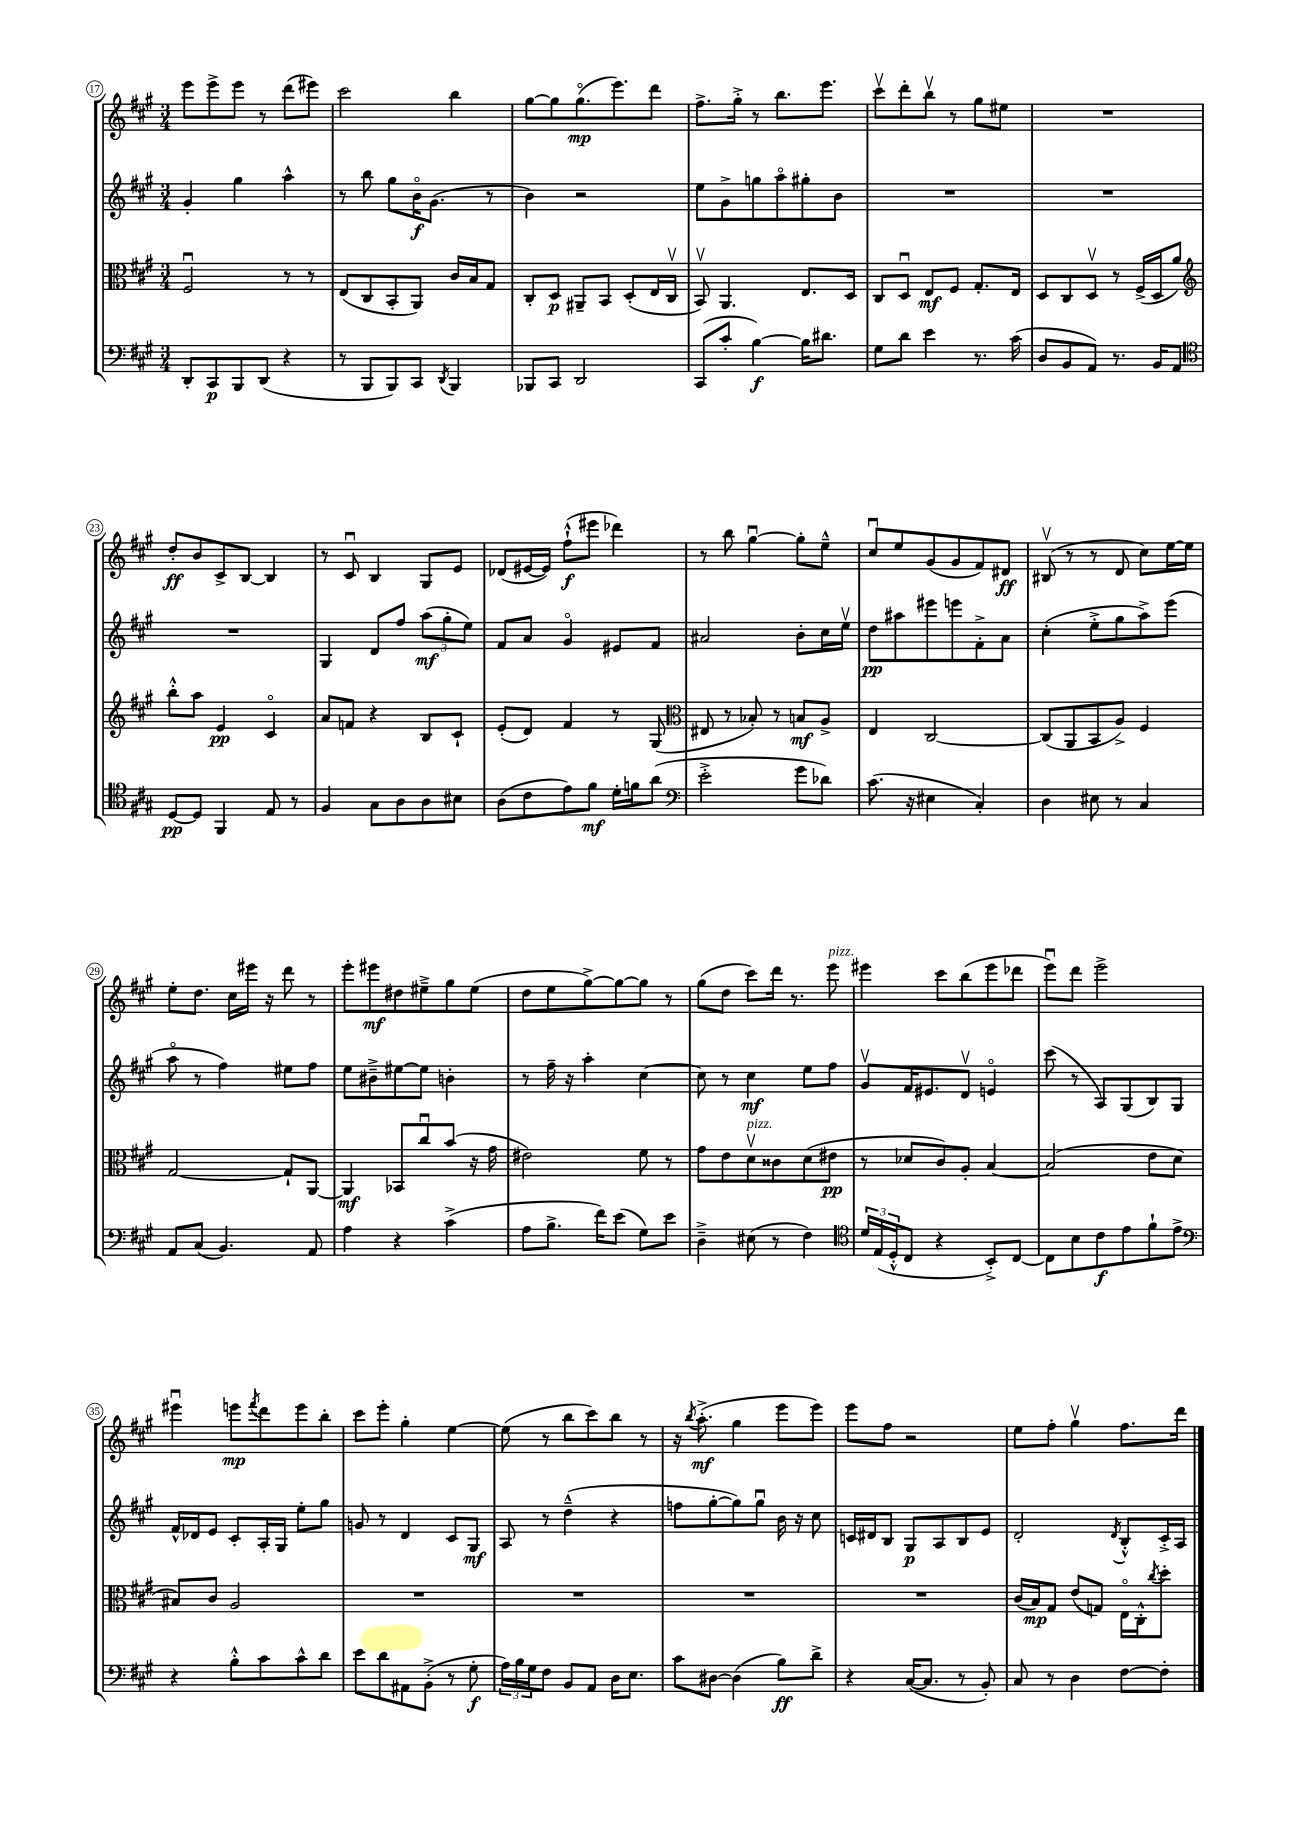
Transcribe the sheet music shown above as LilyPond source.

<<
\new StaffGroup <<
\new Staff = "s0" {
    \clef treble \key a \major \numericTimeSignature \time 3/4
    e'''8 e'''8-> e'''8 r8 d'''8( eis'''8) |
    cis'''2 b''4 |
    gis''8~ gis''8 gis''8.\flageolet\mp( e'''8.) d'''8 |
    fis''8.-> gis''16-.-> r8 b''8. e'''8. |
    cis'''8\upbow d'''8-. b''8\upbow r8 gis''8 eis''8 |
    R2. |
    d''8-.\ff b'8 cis'8-> b8~ b4 |
    r8 cis'8\downbow b4 gis8 e'8 |
    des'8( eis'16~ eis'16) fis''8-!-^\f( eis'''8 des'''4) |
    r8 b''8 gis''4~\downbow gis''8-. e''8---^ |
    cis''8\downbow e''8 gis'8( gis'8 fis'8) dis'8\ff |
    bis8\upbow( r8 r8 d'8 cis''8) e''16~ e''16 |
    e''8-. d''8. cis''16 eis'''16 r16 d'''8 r8 |
    e'''8-. eis'''8\mf dis''8 eis''8---> gis''8 eis''8( |
    d''8 e''8 gis''8~->) gis''8~ gis''8 r8 |
    gis''8( d''8 cis'''8) d'''16 r8. e'''8^\markup { \italic "pizz." } |
    eis'''4 cis'''8 b''8( eis'''8 des'''8 |
    e'''8\downbow) d'''8 e'''2-> |
    eis'''4\downbow e'''8\mp \acciaccatura { fis'''8 } d'''8 e'''8 b''8-. |
    cis'''8 e'''8-. gis''4-. e''4~ |
    e''8( r8 b''8 cis'''8) b''8 r8 |
    r16 \acciaccatura { b''8 } a''8.-.->\mf( gis''4 e'''8 e'''8) |
    e'''8 fis''8 r2 |
    e''8 fis''8-. gis''4\upbow fis''8. d'''16 \bar "|." |
}
\new Staff = "s1" {
    \clef treble \key a \major \numericTimeSignature \time 3/4
    gis'4-. gis''4 a''4-^ |
    r8 b''8 gis''8 b'16\flageolet\f gis'8.( r8 |
    b'4) r2 |
    e''8 gis'8-> g''8 a''8\flageolet gis''8-. b'8 |
    R2. |
    R2. |
    R2. |
    gis4 d'8 fis''8 \tuplet 3/2 { a''8\mf( gis''8-. e''8) } |
    fis'8 a'8 gis'4\flageolet eis'8 fis'8 |
    ais'2 b'8-. cis''16 e''16\upbow |
    d''8\pp ais''8 eis'''8 e'''8 fis'8-.-> a'8 |
    cis''4-.( e''8-.-> gis''8 a''8->) e'''8( |
    a''8\flageolet r8 fis''4) eis''8 fis''8 |
    e''8 bis'8---> eis''8~ eis''8 b'4-. |
    r8 fis''16-- r16 a''4-. cis''4~ |
    cis''8 r8 cis''4\mf e''8 fis''8 |
    gis'8\upbow fis'16 eis'8. d'8\upbow e'4\flageolet |
    cis'''8( r8 a8) gis8( b8) gis8 |
    fis'16-^ des'16 e'8 cis'8-. a16-. gis16 e''8-. gis''8 |
    g'8 r8 d'4 cis'8 gis8\mf |
    a8 r8 d''4---^( r4 |
    f''8 gis''8~-. gis''8) gis''8\downbow b'16 r16 cis''8 |
    c'16 dis'16 b8 gis8\p a8 b8 e'8 |
    d'2-. \acciaccatura { d'8 } b8-.-^ cis'16-.-> a16 \bar "|." |
}
\new Staff = "s2" {
    \clef alto \key a \major \numericTimeSignature \time 3/4
    fis2\downbow r8 r8 |
    e8( cis8 b,8-. a,8) cis'16 b16 gis8 |
    cis8-. d8\p ais,8-- b,8 d8-.( e16 cis16\upbow |
    b,8\upbow) a,4. e8. d16 |
    cis8 d8\downbow e8\mf fis8 gis8.-. e16 |
    d8 cis8 d8\upbow r8 fis16->( d16 a'8) |
    \clef treble b''8-.-^ a''8 e'4\pp cis'4\flageolet |
    a'8 f'8 r4 b8 cis'8-! |
    e'8-.( d'8) fis'4 r8 gis8( |
    \clef alto eis8 r8 bes8-.) r8 b8\mf a8-> |
    e4 cis2~ |
    cis8( a,8 b,8 a8->) fis4 |
    gis2~ gis8-! a,8~ |
    a,4\mf bes,8 cis''8\downbow b'8( r16 gis'16 |
    eis'2) fis'8 r8 |
    gis'8 e'8 d'8\upbow^\markup { \italic "pizz." } cisis'8 d'8( eis'8\pp |
    r8 des'8 cis'8) a8-. b4~ |
    b2( e'8 d'8 |
    bis8) cis'8 a2 |
    R2. |
    R2. |
    R2. |
    R2. |
    cis'16( b16\mp) gis8 e'8( g8) e16\flageolet cis16-.-^ \acciaccatura { cis''8 } d''8-. \bar "|." |
}
\new Staff = "s3" {
    \clef bass \key a \major \numericTimeSignature \time 3/4
    d,8-. cis,8\p b,,8 d,8( r4 |
    r8 b,,8 b,,8) cis,8 \acciaccatura { d,8 } b,,4 |
    bes,,8 cis,8 d,2 |
    cis,8( cis'8-. b4~\f) b16 dis'8. |
    gis8 d'8 e'4 r8. cis'16( |
    d8 b,8 a,8) r8. b,16 a,8 |
    \clef tenor d8~\pp d8 fis,4 e8 r8 |
    fis4 gis8 a8 a8 bis8 |
    a8( cis'8 e'8) fis'8\mf d'16-. f'16 a'8( |
    \clef bass e'2-.-> gis'8 des'8) |
    cis'8.( r16 eis4 cis4-.) |
    d4 eis8 r8 cis4 |
    a,8 cis8( b,4.) a,8 |
    a4 r4 cis'4->( |
    a8 b8.-> fis'16) e'8( gis8) e'8 |
    d4---> eis8( r8 fis4) |
    \clef tenor \tuplet 3/2 { d'16 e16( d16-.-^ } cis8 r4 b,8-.->) cis8~ |
    cis8 b8 cis'8\f e'8 fis'8-! e'8-> |
    \clef bass r4 b8-.-^ cis'8 cis'8-^ d'8 |
    e'8 d'8 ais,8 b,8-.->( r8 gis8-.\f |
    \tuplet 3/2 { a16) b16 gis16 } fis8 b,8 a,8 d16 e8. |
    cis'8 dis8~ dis4( b8\ff) d'8-> |
    r4 cis16~( cis8. r8 b,8-.) |
    cis8 r8 d4 fis8~ fis8-. \bar "|." |
}
>>
>>
\layout { \context { \Score currentBarNumber = #17 \override BarNumber.stencil = #(make-stencil-circler 0.1 0.3 ly:text-interface::print) } }
